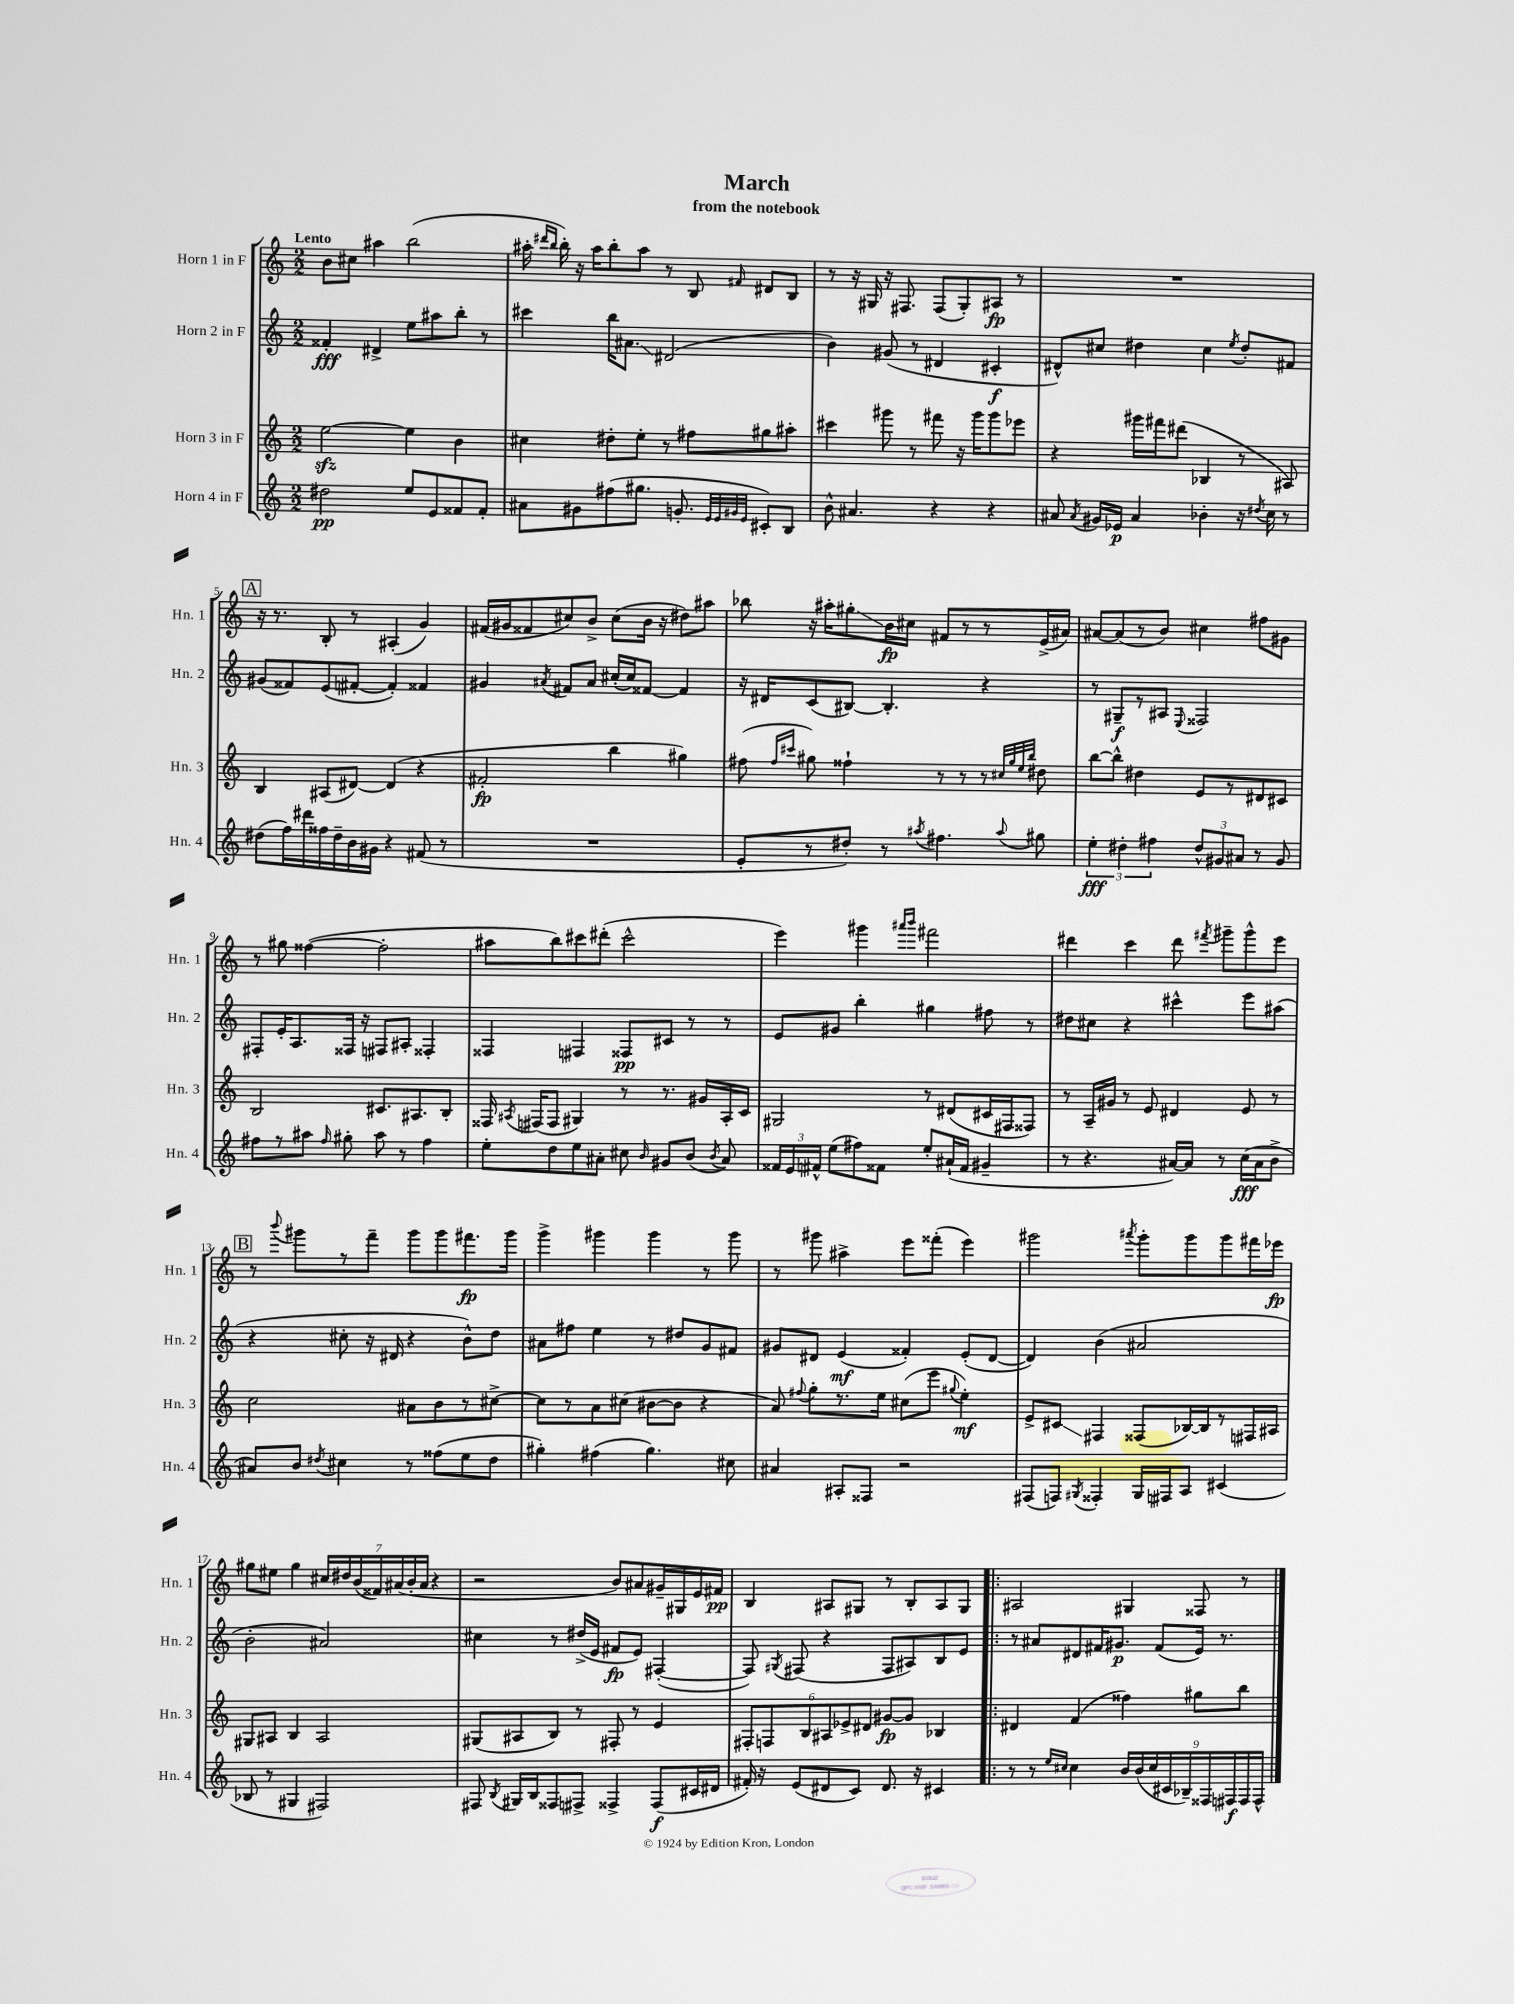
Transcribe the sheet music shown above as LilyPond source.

\header { title = "March" subtitle = "from the notebook" }
<<
\new StaffGroup <<
\new Staff = "s0" \with { instrumentName = "Horn 1 in F" shortInstrumentName = "Hn. 1" } {
    \clef treble \key c \major \numericTimeSignature \time 2/2 \tempo "Lento"
    \autoBeamOff b'8[ cis''8] ais''4 b''2( |
    ais''16-. \grace { dis'''16[ b''16] } b''16-.) r16 ais''16[ b''8-. ais''8] r8 b8 \grace { fis'16 } dis'8[ b8] |
    r8 r16 gis16 r16 fis8. fis8[( gis8-.) ais8]\fp r8 |
    R1 |
    \mark \markup { \box "A" } r16 r8. b8-. r8 ais4-.( g'4) |
    fis'16[( gis'16 fisis'8 cis''8) b'8]-> cis''8[( b'16] r16 dis''8[) ais''8] |
    bes''8 r16 ais''16[-. gis''8-.\glissando b'16\fp cis''16] fis'8[ r8 r8 e'16->( ais'16]) |
    ais'8[~ ais'8( r8 b'8]) cis''4 fis''8[ gis'8] |
    r8 gis''8 fisis''4~( fisis''2-. |
    ais''8[ b''8) cis'''8 dis'''8]-.( cis'''2-^ |
    e'''4) gis'''4 \grace { ais'''16[ b'''16] } fis'''2 |
    dis'''4 c'''4 dis'''8 \acciaccatura { fis'''8 } gis'''8[-- gis'''8-^ e'''8] |
    \mark \markup { \box "B" } r8 \appoggiatura { b'''8 } gis'''8[ r8 f'''8]-- gis'''8[ gis'''8 fis'''8.\fp gis'''16] |
    g'''4-> gis'''4 gis'''4 r8 gis'''8 |
    r8 gis'''8 ais''4-> e'''8[ fisis'''8]-.( e'''4) |
    gis'''2 \acciaccatura { ais'''8 } gis'''8[-. gis'''8 gis'''8 fis'''16 ees'''16]\fp |
    gis''8[ eis''8] gis''4 \tuplet 7/4 { cis''16[ dis''16 b'16( fisis'16) ais'16( b'16-. ais'16] } r4 |
    r2 b'8[) ais'8 gis'16-- gis16 e'16 fis'16]\pp |
    b4 ais8[ gis8] r8 b8[-. ais8 gis8] |
    \bar ".|:" ais2 gis4 fisis8 r8 \bar "|." |
}
\new Staff = "s1" \with { instrumentName = "Horn 2 in F" shortInstrumentName = "Hn. 2" } {
    \clef treble \key c \major \numericTimeSignature \time 2/2
    \autoBeamOff fisis'4-.\fff dis'4-> e''8[ ais''8 b''8]-. r8 |
    cis'''4 b''16[ ais'8.]\glissando dis'2( |
    b'4) gis'8( r8 dis'4 cis'4-.\f |
    dis'8[-^) cis''8] dis''4 cis''4 \acciaccatura { e''8 } dis''8[-. fis'8] |
    \mark \markup { \box "A" } gis'8[( fisis'8) e'8( fis'8]~-. fis'4-.) fisis'4 |
    gis'4 \acciaccatura { ais'8 } fis'8[ ais'8] cis''16[-.( cis''16) fisis'8]~ fisis'4 |
    r16 dis'16[ c'8( bis8]~) bis4.-. r4 |
    r8 gis8[--\f r8 ais8] \appoggiatura { e8 } fisis2 |
    fis8[-. e'16-. a8. fisis16] r16 fis8[ ais8]-. fisis4-. |
    fisis4 fis4 fisis8[\pp cis'8] r8 r8 |
    e'8[ gis'8] b''4-. gis''4 fis''8 r8 |
    dis''8[ cis''8] r4 cis'''4-^ e'''8[ ais''8]( |
    \mark \markup { \box "B" } r4 cis''8-. r16 dis'16 r4 b'8[-^) d''8] |
    ais'8[ fis''8] e''4 r8 dis''8[ g'8 fis'8] |
    gis'8[ dis'8] e'4\mf( fisis'4-.) e'8[-.( dis'8]~ |
    dis'4) b'4( ais'2 |
    b'2-. ais'2) |
    cis''4 r8 dis''16[->( e'16] fis'8[\fp e'8]) fis4~-.( |
    fis8) \acciaccatura { gis8 } fis8( r4 fis8[ ais8) b8 e'8] |
    \bar ".|:" r8 ais'8[ dis'8 fis'16 gis'8.]\p fis'8[( e'16]) r8. \bar "|." |
}
\new Staff = "s2" \with { instrumentName = "Horn 3 in F" shortInstrumentName = "Hn. 3" } {
    \clef treble \key c \major \numericTimeSignature \time 2/2
    \autoBeamOff e''2~\sfz e''4 b'4 |
    cis''4 dis''8[-. e''8]-. r8 fis''8[ gis''8 ais''8]-. |
    cis'''4 gis'''8 r8 fis'''8 r16 gis'''16[ gis'''8 ees'''8] |
    r4 gis'''16[ fis'''16 dis'''8]( bes4 r8 ais8) |
    \mark \markup { \box "A" } b4 ais8[( dis'8]~) dis'4( r4 |
    fis'2-.\fp b''4 gis''4) |
    fis''8( \grace { fis''16[ cis'''16] } gis''8) fisis''4-! r8 r8 r8 \grace { cis''32[ gis''32 e''32 b''32] } dis''8 |
    b''8[~ b''8]-^ dis''4 e'8[ r8 dis'8 cis'8] |
    b2 cis'8.[ ais8. b8]-. |
    fisis16 \acciaccatura { ais8 } fis16[( fis8] gis4) r8 r8. gis'16[ ais16-. c'16] |
    gis2 r8 dis'8[( cis'16 fis16 fisis8]) |
    r8 a16[-- gis'16] r8 e'8 dis'4 e'8 r8 |
    \mark \markup { \box "B" } c''2 ais'8[ b'8 r8 cis''8]~-> |
    cis''8[ r8 a'8 cis''8]( bis'8[~ bis'8] r4 |
    a'8) \appoggiatura { fis''8 } g''8[-. r8. e''16] cis''8[( e'''8] \appoggiatura { gis''8 } e''4-.\mf) |
    e'8[-> cis'8]\glissando fis4 fisis8[( bes16~) bes16 r8 fis16 ais16] |
    gis8[ ais8] b4 ais2 |
    gis8[( ais8 b8]) r8 fis8-. r8 e'4 |
    \tuplet 6/4 { fis8[-. f8 b8 ais8 ees'8-> dis'8] } gis'8[~\fp gis'8] bes4 |
    \bar ".|:" dis'4 f'4( fisis''4) gis''8[ b''8] \bar "|." |
}
\new Staff = "s3" \with { instrumentName = "Horn 4 in F" shortInstrumentName = "Hn. 4" } {
    \clef treble \key c \major \numericTimeSignature \time 2/2
    \autoBeamOff dis''2\pp e''8[ e'8 fisis'8 fisis'8]-. |
    ais'8[ gis'8 fis''8( gis''8.] g'8.-. \grace { e'32[ e'32 gis'32 e'32] } cis'8[-.) b8] |
    b'8-^ ais'4. r4 r4 |
    ais'8 \acciaccatura { ais'8 } gis'16[ ees'16]\p ais'4 bes'4-. r16 \acciaccatura { dis''8 } c''16 r8 |
    \mark \markup { \box "A" } dis''8[( f''16) dis'''16 fisis''16 dis''16-- b'16 gis'16] r4 fis'8( r8 |
    R1 |
    e'8[-. r8 dis''8]-.) r8 \acciaccatura { ais''8 } fis''4. \appoggiatura { ais''8 } gis''8 |
    \tuplet 3/2 { e''4-.\fff dis''4-. fis''4 } \tuplet 3/2 { dis''8[-^ gis'8 ais'8] } r8 gis'8 |
    fis''8[ r8 ais''8] \grace { fis''16 } gis''8-. ais''8 r8 fis''4 |
    e''8[-. d''8 e''8 ais'8]-. cis''8 \grace { b'16 } gis'8[ b'8]( \acciaccatura { b'8 } ais'8) |
    \tuplet 3/2 { fisis'16[ e'16 fis'16]-^ } e''8[( fis''8) fisis'8] e''8[-. ais'16-!( fisis'16] gis'4-- |
    r8 r4. ais'16[~) ais'16] r8 c''16[\fff( ais'16 b'8]-> |
    \mark \markup { \box "B" } ais'8[) b'8] \acciaccatura { dis''8 } cis''4 r8 fisis''8[( e''8 dis''8] |
    gis''4-.) fis''4( gis''4.) cis''8 |
    ais'4 ais8[-. fisis8] r2 |
    fis8[( f8]) \acciaccatura { gis8 } fisis4-. gis16[ fis16 a8] cis'4( |
    bes8 r8 gis4 fis2) |
    fis8 \acciaccatura { b8 } gis16[ b16 fisis8 fis8]-> fisis4-> fisis8[\f( cis'16 dis'16] |
    fis'16-.) r16 e'8[( dis'8 c'8]) dis'8. r16 cis'4 |
    \bar ".|:" r8 r8 \grace { e''16[ cis''16] } cis''4 \tuplet 9/8 { b'16[ b'16( cis''16 cis'16 bes16--) fisis16 fis16\f fis16 fis16]-^ } \bar "|." |
}
>>
>>
